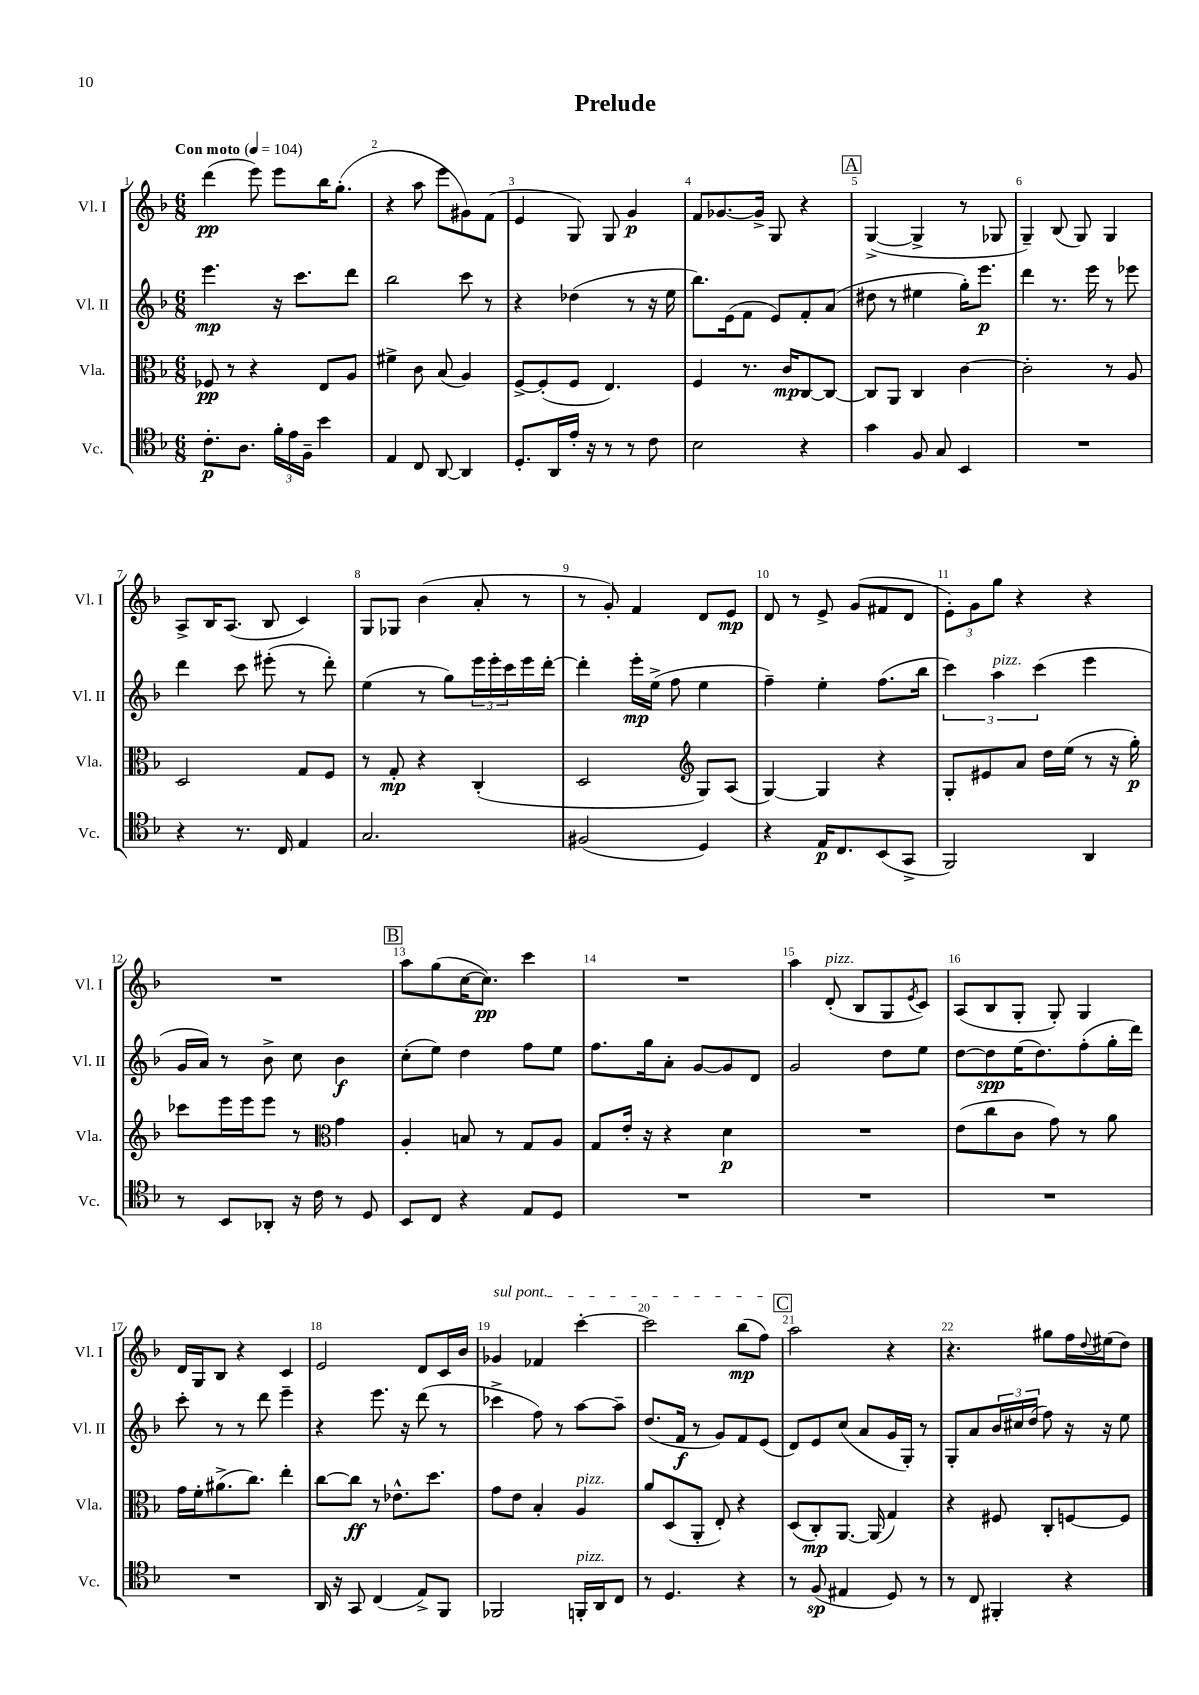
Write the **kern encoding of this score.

**kern	**kern	**kern	**kern
*staff4	*staff3	*staff2	*staff1
*clefC4	*clefC3	*clefG2	*clefG2
*k[b-]	*k[b-]	*k[b-]	*k[b-]
*M6/8	*M6/8	*M6/8	*M6/8
*MM104	*MM104	*MM104	*MM104
8.c'	8F-	4.eee	(4ddd
.	8r	.	.
8.A	.	.	.
.	4r	.	8eee)
24f'	.	16r	8eee
24e	.	.	.
.	.	8.ccc	.
24F~	.	.	.
4b-	8E	.	16bb-
.	.	.	(8.gg'
.	8A	8ddd	.
=	=	=	=
4E	4f#^	2bb-	4r
8C	8c	.	8aa
[8AA	(8B-	.	8eee
4AA]	4A)	8ccc	8g#)
.	.	8r	(8f
=	=	=	=
8.D'	[8F^	4r	4e
.	(8F']	.	.
16AA	.	.	.
16e'	8F	(4dd-	8G)
16r	.	.	.
8r	4.E)	.	8G
8r	.	8r	4g
8c	.	16r	.
.	.	16ee	.
=	=	=	=
2B-	4F	8.bb-)	8f
.	.	.	[8.g-
.	.	(16e	.
.	8.r	8f	.
.	.	.	16g-^]
.	.	8e)	8G
.	16c	.	.
4r	[8C	8f'	4r
.	8C_	(8a	.
=	=	=	=
4g	8C]	8dd#	([4G^
.	8AA	8r	.
8F	4C	4ee#	4G^]
8G	.	.	.
4BB-	[4c	16gg')	8r
.	.	8.eee	.
.	.	.	8G-
=	=	=	=
2.r	2c']	4ddd	4G~)
.	.	8.r	(8B-
.	.	.	8G)
.	.	16eee	.
.	8r	8r	4G
.	8A	8eee-	.
=	=	=	=
4r	2D	4ddd	8A^
.	.	.	16B-
.	.	.	(8.A
8.r	.	8ccc	.
.	.	(8eee#'	8B-
16C	.	.	.
4E	8G	8r	4c)
.	8F	8ddd')	.
=	=	=	=
2.G	8r	(4ee	8G
.	8G'	.	8G-
.	4r	8r	(4b-
.	.	8gg)	.
.	(4C'	24eee	8a'
.	.	24eee'	.
.	.	24ccc	.
.	.	16eee	8r
.	.	[16ddd'	.
=	=	=	=
(2F#	2D	4ddd']	8r
.	.	.	8g')
.	.	16eee'	4f
.	.	(16ee^	.
.	.	8ff	.
*	*clefG2	*	*
4D)	8G)	4ee	8d
.	(8A	.	8e
=	=	=	=
4r	[4G)	4ff~)	8d
.	.	.	8r
16E	4G]	4ee'	8e^
8.C	.	.	.
.	.	.	(8g
(8BB-	4r	(8.ff	8f#
8GG^	.	.	8d
.	.	16bb-	.
=	=	=	=
2FF)	8G'	6ccc)	12e')
.	.	.	12g
.	8e#	.	.
.	.	6aa	12gg
.	8a	.	4r
.	.	(6ccc	.
.	16dd	.	.
.	(16ee	.	.
4AA	8r	4eee	4r
.	16r	.	.
.	16gg')	.	.
=	=	=	=
8r	8ccc-	16g	2.r
.	.	16a)	.
8BB-	16eee	8r	.
.	16eee	.	.
8AA-'	8eee	8b-^	.
16r	8r	8cc	.
16c	.	.	.
*	*clefC3	*	*
8r	4g	4b-	.
8D	.	.	.
=	=	=	=
8BB-	4A'	(8cc'	8aa
8C	.	8ee)	(8gg
4r	8B	4dd	[16cc
.	.	.	8.cc])
.	8r	.	.
8E	8G	8ff	4ccc
8D	8A	8ee	.
=	=	=	=
2.r	8G	8.ff	2.r
.	16e'	.	.
.	16r	16gg	.
.	4r	8a'	.
.	.	[8g	.
.	4d	8g]	.
.	.	8d	.
=	=	=	=
2.r	2.r	2g	4aa
.	.	.	(8d'
.	.	.	8B-
.	.	8dd	8G
.	.	.	8qe
.	.	8ee	8c)
=	=	=	=
2.r	(8e	[8dd	(8A
.	8cc	8dd]	8B-
.	8c	(16ee	8G'
.	.	8.dd)	.
.	8g)	.	8G')
.	8r	(8ff'	4G
.	8a	16gg'	.
.	.	16ddd)	.
=	=	=	=
2.r	16g	8ccc'	16d
.	16f'	.	16G
.	(8.a#^	8r	8B-
.	.	8r	4r
.	8.cc)	.	.
.	.	8ddd	.
.	4ee'	4eee~	4c
=	=	=	=
16AA	[8cc	4r	2e
16r	.	.	.
8GG	8cc]	.	.
(4C	8r	8.eee	.
.	8.e-^^	.	.
.	.	16r	.
8E^)	.	(8ddd	8d
.	8.dd	.	.
8FF	.	8r	16c
.	.	.	16b-
=	=	=	=
2FF-	8g	4ccc-^	4g-
.	8e	.	.
.	4B-'	8ff)	4f-
.	.	8r	.
16FF'	4A	[8aa	[4ccc'
16AA	.	.	.
8C	.	8aa~]	.
=	=	=	=
8r	8a	(8.dd	2ccc]
4.D	(8D	.	.
.	.	16f	.
.	8AA'	8r	.
.	8E')	8g)	.
4r	4r	8f	(8bb-
.	.	(8e	8ff)
=	=	=	=
8r	(8D	8d)	2aa
(8F	8C')	8e	.
4E#	[8.AA	(8cc	.
.	.	8a	.
.	(16AA]	.	.
8D)	4G)	16g	4r
.	.	16G')	.
8r	.	8r	.
=	=	=	=
8r	4r	8G'	4.r
8C	.	8a	.
4FF#'	8F#	24b-	.
.	.	24cc#	.
.	.	(24dd	.
.	8C'	8ff)	8gg#
4r	[8F	16r	16ff
.	.	.	8qqdd
.	.	16r	(16ee#
.	8F]	8ee	8dd)
==	==	==	==
*-	*-	*-	*-
